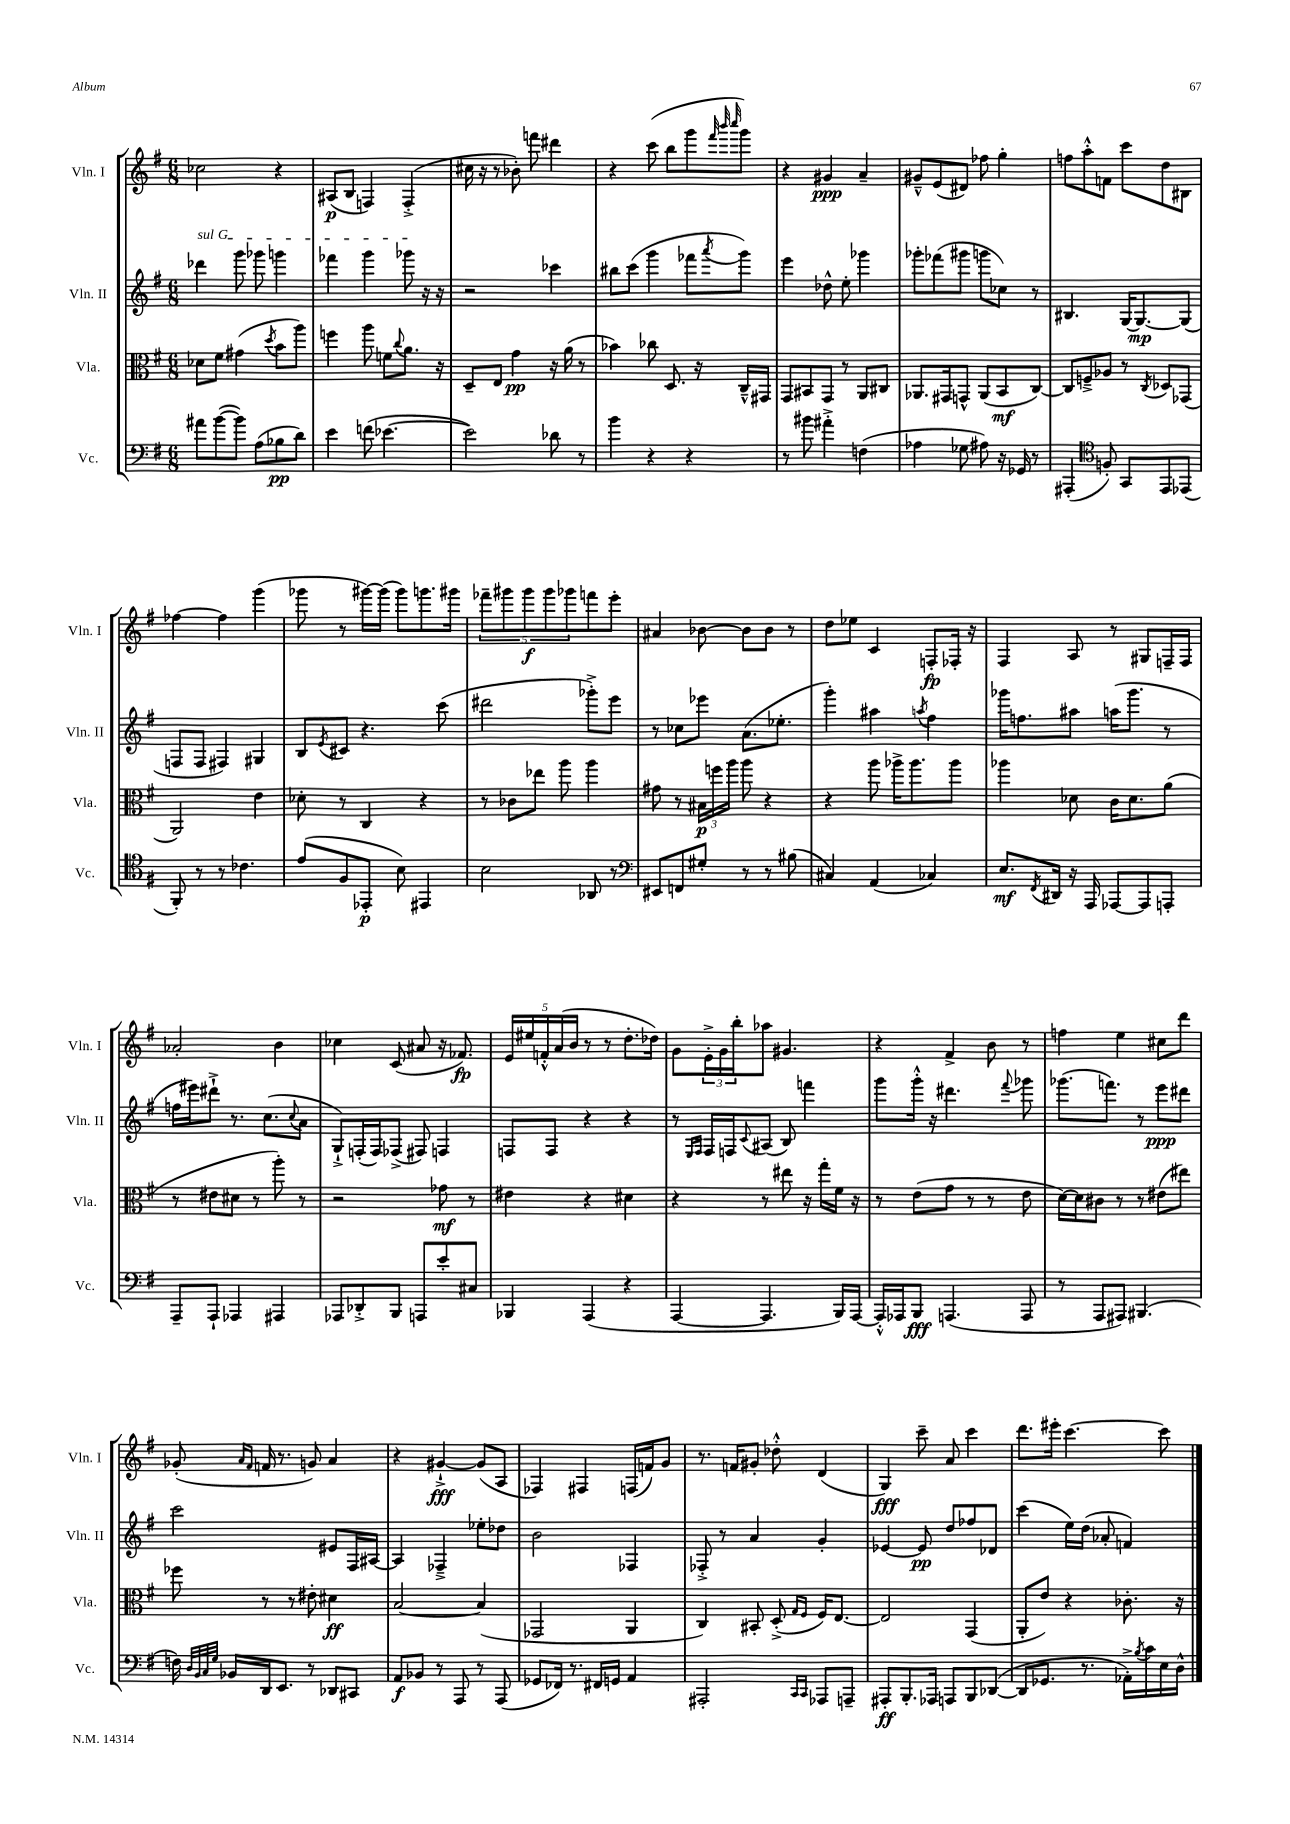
<<
\new StaffGroup <<
\new Staff = "s0" \with { instrumentName = "Vln. I" shortInstrumentName = "Vln. I" } {
    \clef treble \key g \major \numericTimeSignature \time 6/8
    ces''2 r4 |
    ais8\p( b8 f4) f4-.->( |
    cis''16 r16 r8 bes'8-.) f'''8 dis'''4 |
    r4 c'''8( b''8 g'''8 \grace { fis'''32 b'''32 c''''32 } g'''8) |
    r4 gis'4\ppp a'4-- |
    gis'8---^ e'8( dis'8) fes''8 g''4-. |
    f''8 a''8-.-^ f'8 c'''8 d''8 bis8 |
    fes''4~ fes''4 g'''4( |
    ges'''8 r8 gis'''16~) gis'''16( gis'''8) g'''8. gis'''16 |
    \tuplet 5/4 { fes'''8-- gis'''8 gis'''8\f gis'''8 ges'''8 } f'''8 e'''8-. |
    ais'4 bes'8~ bes'8 bes'8 r8 |
    d''8 ees''8 c'4 f8-.\fp fes16-. r16 |
    fis4 a8 r8 gis8 f16-- f16 |
    aes'2-. b'4 |
    ces''4 c'8( ais'8 r16 fes'8.\fp) |
    \tuplet 5/4 { e'16 eis''16 f'16-.-^ a'16( b'16 } r8 r8 d''8.-. des''16) |
    g'8 \tuplet 3/2 { e'16-.-> g'16 b''16-. } aes''8 gis'4. |
    r4 fis'4-> b'8 r8 |
    f''4 e''4 cis''8 d'''8 |
    ges'8-.( \grace { a'16 fis'16 } f'16 r8. g'8) a'4 |
    r4 gis'4~-!->\fff gis'8( a8 |
    fes4) fis4 f16( f'16) g'8 |
    r8. f'16 gis'8-. des''8-.-^ d'4( |
    g4\fff) c'''8-- a'8 c'''4 |
    d'''8. eis'''16-. c'''4.~ c'''8 \bar "|." |
}
\new Staff = "s1" \with { instrumentName = "Vln. II" shortInstrumentName = "Vln. II" } {
    \clef treble \key g \major \numericTimeSignature \time 6/8
    \once \override TextSpanner.bound-details.left.text = \markup { \italic "sul G" } des'''4\startTextSpan g'''8 ges'''8 g'''4 |
    fes'''4 g'''4 ges'''8\stopTextSpan r16 r16 |
    r2 ces'''4 |
    bis''8 c'''8( g'''4 fes'''8 \acciaccatura { a'''8 } g'''8) |
    e'''4 des''8-^ e''8-. ges'''4 |
    ges'''8-. fes'''8( gis'''8 g'''8 ces''8) r8 |
    bis4. g16~ g8.~\mp g8( |
    f8 f8 fis4) gis4 |
    b8 \acciaccatura { e'8 } cis'8 r4. c'''8( |
    dis'''2 ges'''8-.->) e'''8 |
    r8 ces''8 ees'''8 a'8.( ees''8.-. |
    g'''4-.) ais''4 \acciaccatura { a''8 } fis''4 |
    ges'''16 f''8. ais''8 a''16( ges'''8. r8 |
    f''16 eis'''16) dis'''8-!-> r8. c''8.( \appoggiatura { c''8 } a'8 |
    g8-!->) f16-.( f16) fes8->( fis8) f4 |
    f8 f8 r4 r4 |
    r8 \grace { e16 fis16 } fis16 f16 \appoggiatura { c'8 } ais8( b8) f'''4 |
    g'''8 g'''16-.-^ r16 dis'''4. \appoggiatura { fis'''8 } ges'''8 |
    ges'''8.( f'''8.) r8 e'''8\ppp dis'''8 |
    c'''2 eis'8 fis16 ais16~ |
    ais4 fes4---> ees''8-. des''8 |
    b'2 fes4 |
    fes8-.-> r8 a'4 g'4-. |
    ees'4~ ees'8\pp d''8 fes''8 des'8 |
    c'''4( e''16) d''16( aes'8-. f'4) \bar "|." |
}
\new Staff = "s2" \with { instrumentName = "Vla." shortInstrumentName = "Vla." } {
    \clef alto \key g \major \numericTimeSignature \time 6/8
    des'8 fis'8 gis'4( \acciaccatura { d''8 } b'8 a''8) |
    f''4 a''8 f'8 \appoggiatura { c''8 } a'8. r16 |
    d8-- e8 g'4\pp r16 a'16( r8 |
    bes'4) ces''8 d8. r16 c16---^ gis,16 |
    g,8 bis,8 g,8 r8 a,8 cis8 |
    aes,8. gis,16 g,8-^ aes,8( b,8\mf c8~) |
    c8 f8---> aes8 r8 \acciaccatura { c8 } des8 ges,8( |
    a,2) e'4 |
    des'8-. r8 c4 r4 |
    r8 ces'8 ees''8 a''8 a''4 |
    gis'8 r8 \tuplet 3/2 { bis16\p f''16 a''16 } a''8 r4 |
    r4 a''8 aes''16-> aes''8. aes''8 |
    aes''4 des'8 c'16 des'8. a'8( |
    r8 eis'8 dis'8 r8 a''8-.) r8 |
    r2 ges'8\mf r8 |
    eis'4 r4 dis'4 |
    r4 r8 eis''8 r16 g''16-. fis'16 r16 |
    r8 e'8( g'8 r8 r8 e'8 |
    d'16~) d'16 cis'8 r8 r8 eis'8( eis''8) |
    fes''8 r8 r8 eis'8-. dis'4\ff |
    b2~ b4( |
    ges,2 a,4 |
    c4) bis,8-. d8-.->( \grace { g16 fis16 } fis16) e8.~ |
    e2 g,4( |
    a,8-. e'8) r4 ces'8.-. r16 \bar "|." |
}
\new Staff = "s3" \with { instrumentName = "Vc." shortInstrumentName = "Vc." } {
    \clef bass \key g \major \numericTimeSignature \time 6/8
    ais'8 b'8~( b'8) a8( bes8\pp d'8) |
    e'4 f'8( ees'4.~ |
    ees'2) des'8 r8 |
    b'4 r4 r4 |
    r8 bis'8 ais'4-.-> f4( |
    aes4 ges8 ais8) r16 ges,16 r8 |
    ais,,4-.( \clef tenor f8-.) g,8 e,8 ees,8( |
    fis,8-.) r8 r8 ces'4. |
    e'8( fis8 ees,8-.\p b8) eis,4 |
    b2 aes,8 r8 |
    \clef bass eis,8 f,8 gis8-. r8 r8 bis8( |
    cis4) a,4( ces4) |
    e8.\mf \acciaccatura { fis,8 } dis,16 r16 a,,16 aes,,8~ aes,,8 a,,8-. |
    a,,8-- a,,8-! aes,,4 ais,,4 |
    aes,,8 des,8-.-> b,,8 a,,8 e'8-. cis8 |
    bes,,4 a,,4( r4 |
    a,,4~ a,,4. b,,16) a,,16~ |
    a,,16-.-^ aes,,16 b,,8\fff a,,4.( a,,8 |
    r8 a,,8 ais,,8) bis,,4.( |
    f16) \grace { d32 b,32 c32 g32 } bes,16 d,16 e,8. r8 des,8 cis,8 |
    a,8\f bes,8 r8 a,,8 r8 a,,8( |
    ges,8 fes,16) r8. fis,16 g,16 a,4 |
    ais,,2-. \grace { c,16 c,16 } aes,,8 a,,8-- |
    ais,,8-.\ff b,,8.-. aes,,16 a,,8 b,,8 des,8~( |
    des,8 ges,8. r8. aes,16-.->) \acciaccatura { b8 } c'16 e16 d16-^ \bar "|." |
}
>>
>>
\layout { \context { \Score \remove "Bar_number_engraver" } }
